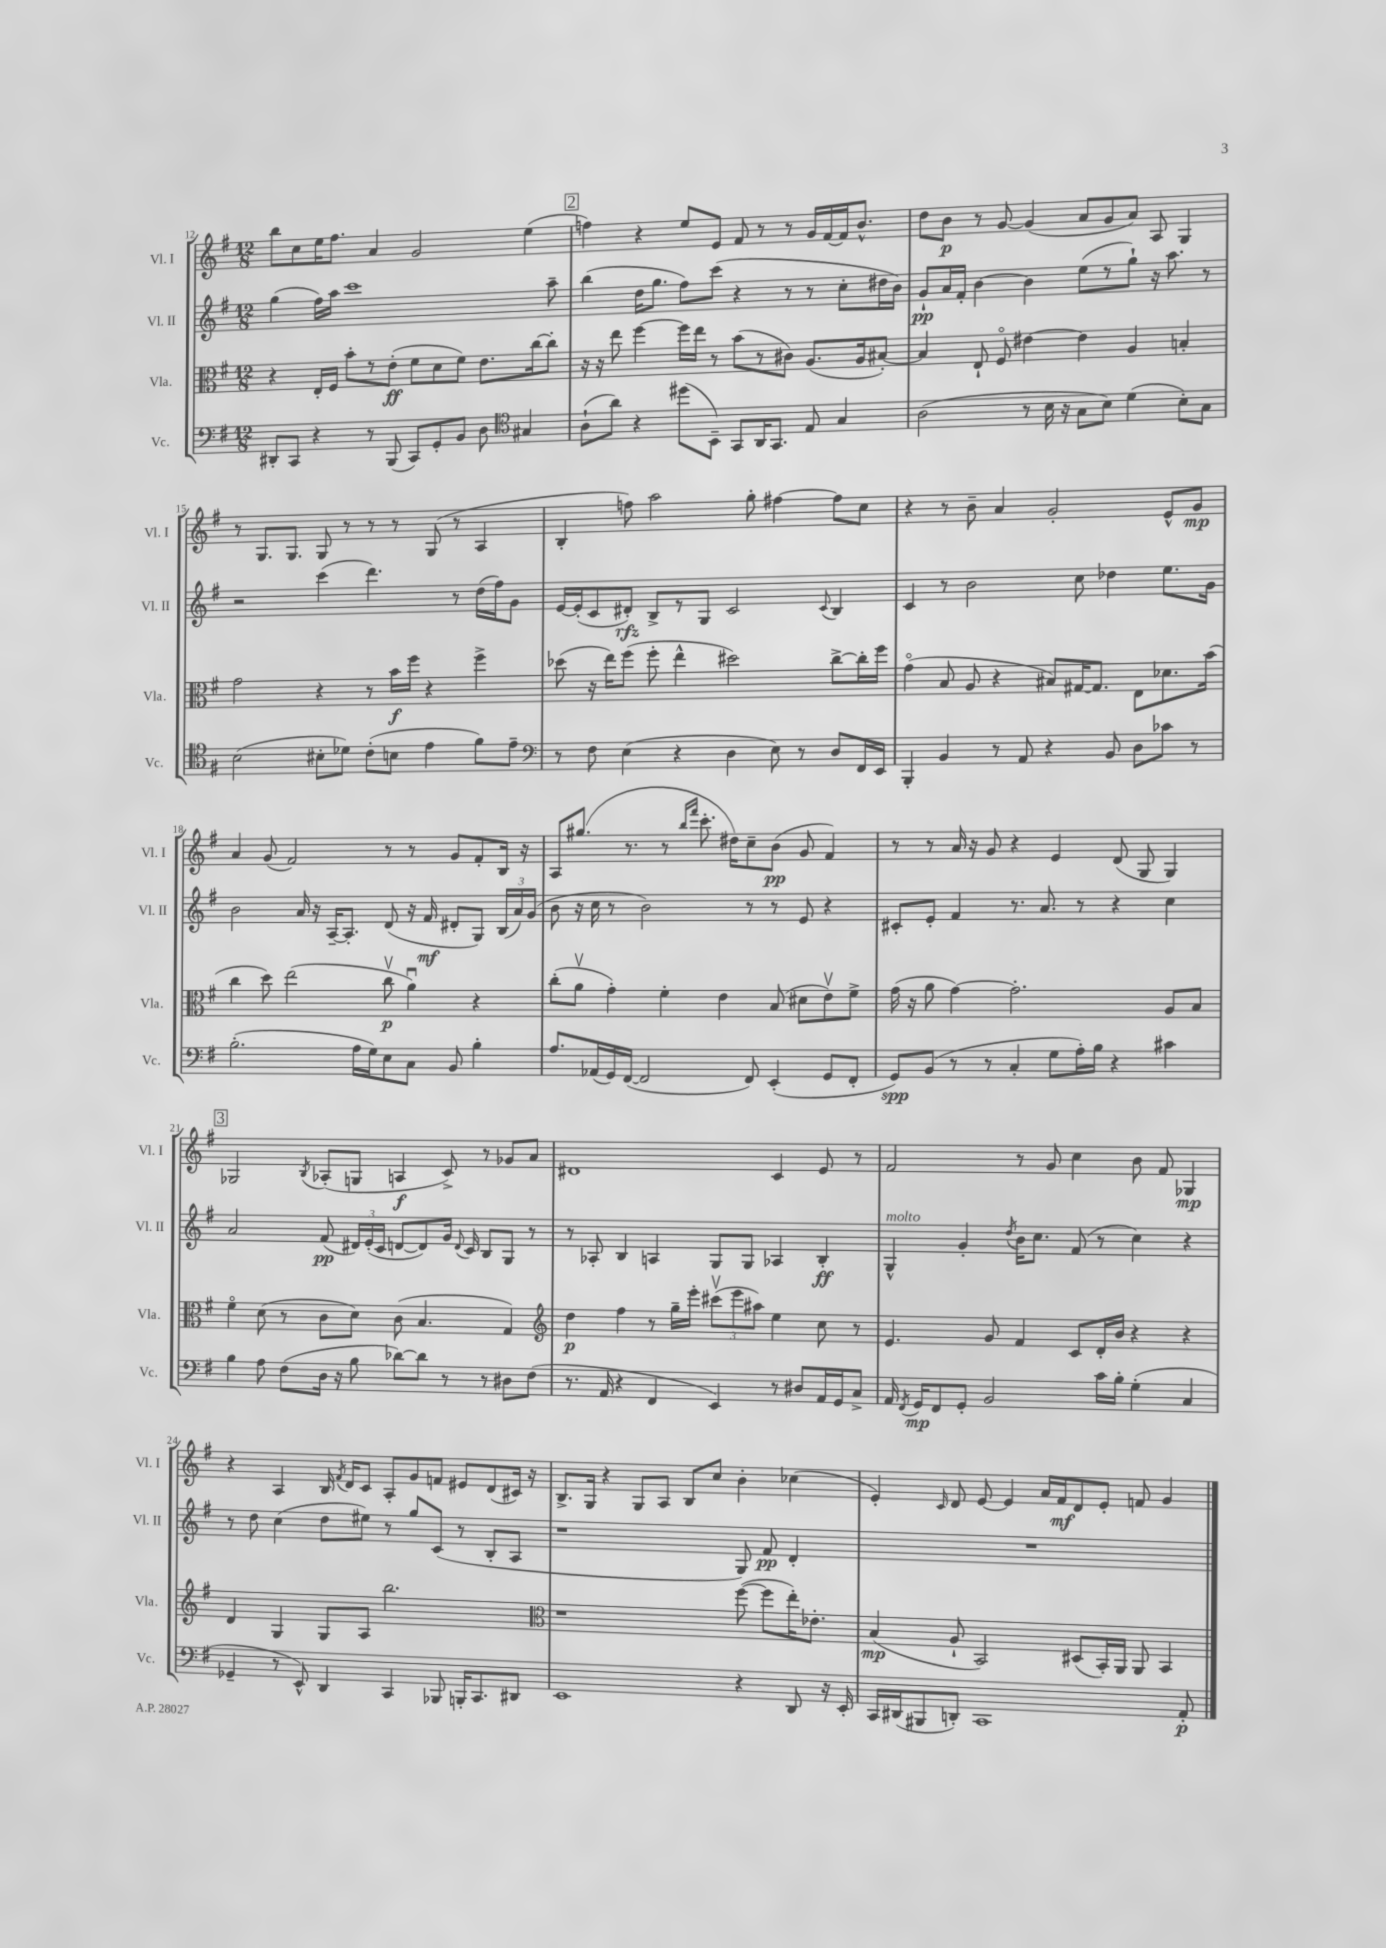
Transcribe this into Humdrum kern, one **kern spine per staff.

**kern	**kern	**kern	**kern
*staff4	*staff3	*staff2	*staff1
*clefF4	*clefC3	*clefG2	*clefG2
*k[f#]	*k[f#]	*k[f#]	*k[f#]
*M12/8	*M12/8	*M12/8	*M12/8
8DD#'	4r	(4gg	8bb
8CC	.	.	8cc
4r	16E'	16ff#)	16ee
.	16F#	16aa	8.ff#
.	8b'	1ccc	.
8r	8r	.	4a
(8BBB	(8e'	.	.
8CC)	8f#	.	2g
8GG'	8d	.	.
8BB	8f#)	.	.
8D	8.e	.	.
*clefC4	*	*	*
4G#	.	.	(4ee
.	[16cc	.	.
.	8cc']	8aa~	.
=	=	=	=
(8A`	16r	(4bb	4ff)
.	16r	.	.
8a)	8ee	.	.
4r	[4ff#	16dd	4r
.	.	8.gg	.
(8dd#	16ff#]	8ff#)	8ee
.	16ee	.	.
8BB~)	8r	(8ccc	8e
8GG	(8b	4r	8f#
16AA	8r	.	8r
8.GG	.	.	.
.	8c#)	8r	8r
8E	(8.A	8r	16g
.	.	.	[16f#
4G	.	8cc'	16f#]
.	16A	.	8.b^^
.	[8B#')	16dd#	.
.	.	16b)	.
=	=	=	=
(2A	4B#]	8g`	8dd
.	.	16a	8b
.	.	16f#'	.
.	8E`	[4b	8r
.	8F#o	.	[8g
8r	[4e#	4b]	(4g]
16B	.	.	.
16r	.	.	.
8G	4e#]	(8ee	8a
8B)	.	8r	8g
(4d	4A	8gg`)	8a)
.	.	16r	8A
.	.	8.aa	.
8B')	4B'	.	4G
8G	.	8r	.
=	=	=	=
(2B	2g	2r	8r
.	.	.	8.G
.	.	.	8.G
8B#'	4r	(4ccc	8G
8d-)	.	.	8r
(8c'	8r	4.ddd)	8r
8B	16b	.	8r
.	16ff#	.	.
4e	4r	.	(8G
.	.	8r	8r
8f#)	4ff#^	(16dd	4A
.	.	16ff#)	.
8e~	.	8g	.
=	=	=	=
*clefF4	*	*	*
8r	(8dd-	[16e	4B'
.	.	(16e']	.
8F#	16r	8c	.
.	16ee)	.	.
(4E	(8ff#	8d#')	8ff)
.	8ff#'	8B^	2aa
4r	4ee^^	8r	.
.	.	8G	.
4D	2dd#)	2c	.
.	.	.	8gg'
8E)	.	.	[4ff#
8r	.	.	.
.	.	8qqc	.
8D	[8cc^	4B	8ff#]
16FF#	16cc']	.	8cc
16EE	16ff#	.	.
=	=	=	=
4BBB'	(4go	4c	4r
4BB	8B	8r	8r
.	8A	2b	8b~
8r	4r	.	4a
8AA	.	.	.
4r	8B#)	.	2g'
.	[16G#	8cc	.
.	8.G#]	.	.
8BB	.	4dd-	.
8D	8E	.	.
8c-	8.d-	8.ee	8e^^
8r	.	.	8g
.	(16b	16g	.
=	=	=	=
(2.B'	4cc	2b	4a
.	8dd)	.	(8g
.	(2ee	.	2f#)
.	.	16a	.
.	.	16r	.
.	.	[16A~	.
.	.	8.A']	.
16A	.	.	.
16G)	.	.	.
8E	8ccv	(8d	8r
8C	4au)	16r	8r
.	.	16f#	.
8BB	.	8d#'	8g
4B'	4r	8G)	8f#'
.	.	(24B	16B
.	.	24a)	.
.	.	.	16r
.	.	(24g	.
=	=	=	=
8.A	(8cc'	8b	8A
.	8av	16r	(8.gg#
(16AA-	.	16cc	.
16GG)	4g')	8r	.
([16FF#	.	.	8.r
2FF#]	.	2b)	.
.	4f#'	.	8r
.	.	.	16qqbb
.	.	.	16qqfff#
.	.	.	8.ccc'
.	4e	.	.
.	.	.	16dd#)
8FF#)	.	8r	8cc~
(4EE'	(8B	8r	(8b
.	8d#	8e	8g
8GG	8ev)	4r	4f#)
8FF#'	8f#^	.	.
=	=	=	=
8GG)	(16g	8c#'	8r
.	16r	.	.
(8BB	8a	8e'	8r
8r	[4g)	4f#	16a
.	.	.	16r
8r	.	.	8g
4C'	2.g']	8.r	4r
.	.	8.a	.
8G	.	.	4e
16A')	.	8r	.
16B	.	.	.
4r	.	4r	(8d
.	.	.	8G
4c#	8A	4cc	4G)
.	8B	.	.
=	=	=	=
4B	4f#o	2a	2G-
8A	(8d	.	.
(8F#	8r	.	.
.	.	.	8qB
16D	8c	(8f#	(8A-'
16r	.	.	.
8B	8d)	24d#)	8G
.	.	(24e'	.
.	.	24c	.
[8d-)	(8c	[8d	4A
8d-]	4.B	8d])	.
8r	.	16g	8c^)
.	.	8qqd	.
.	.	16c	.
8r	.	8B	8r
8D#	4G)	8G	8g-
(8F#	.	8r	8a
=	=	=	=
*	*clefG2	*	*
8.r	4dd	8r	1d#
.	.	8A-'	.
16AA	.	.	.
4r	4ff#	4B	.
4FF#	8r	4A	.
.	16gg~	.	.
.	16eee'	.	.
4EE)	(12ccc#v	8G	.
.	12eee	.	.
.	.	8G	.
.	12aa#)	.	.
8r	4ee	4A-	4c
8D#	.	.	.
16AA	8cc	4B'	8e
16GG	.	.	.
8C^	8r	.	8r
=	=	=	=
16AA	4.e	4G^^	2f#
8qFF#	.	.	.
16GG	.	.	.
8FF#	.	.	.
8GG'	.	4g'	.
2BB	8g	.	.
.	.	8qdd	.
.	4f#	16b	8r
.	.	8.cc	.
.	.	.	8g
.	8c	(8f#	4cc
16c	16d'	8r	.
16B'	16b	.	.
(4G'	4r	4cc)	8b
.	.	.	8f#
4C	4r	4r	4G-
=	=	=	=
4GG-~	4d	8r	4r
.	.	8dd	.
8r	4G	(4cc	4A
8EE^^)	.	.	.
4DD	8G	8dd	16B
.	.	.	8qf#
.	.	.	16d
.	8A	8ee#)	8c
4CC	2.bb	8r	8A'
.	.	8gg	8g
8BBB-	.	(8c	8f
16BBB'	.	8r	8e#
8.CC	.	.	.
.	.	8B'	(8d
8DD#	.	8A	16c#)
.	.	.	16r
=	=	=	=
*	*clefC3	*	*
1EE	1r	1r	8.B^
.	.	.	16G
.	.	.	4r
.	.	.	8G
.	.	.	8A
.	.	.	8B
.	.	.	8cc
4r	([8ff#	8G)	4b'
.	8ff#]	8f#	.
8DD	16ee')	4d'	(4cc-
.	8.e-'	.	.
16r	.	.	.
16EE'	.	.	.
=	=	=	=
16CC	(4B	1.r	4e')
(16DD#	.	.	.
8BBB#	.	.	.
.	.	.	16qqc
8DD')	8A`	.	8d
1CC	2BB)	.	[8e
.	.	.	4e]
.	.	.	16a
.	.	.	16f#
.	(8D#	.	8d
.	16BB')	.	8e'
.	16AA	.	.
.	8AA	.	8f
.	4BB	.	4g
8AA'	.	.	.
==	==	==	==
*-	*-	*-	*-
